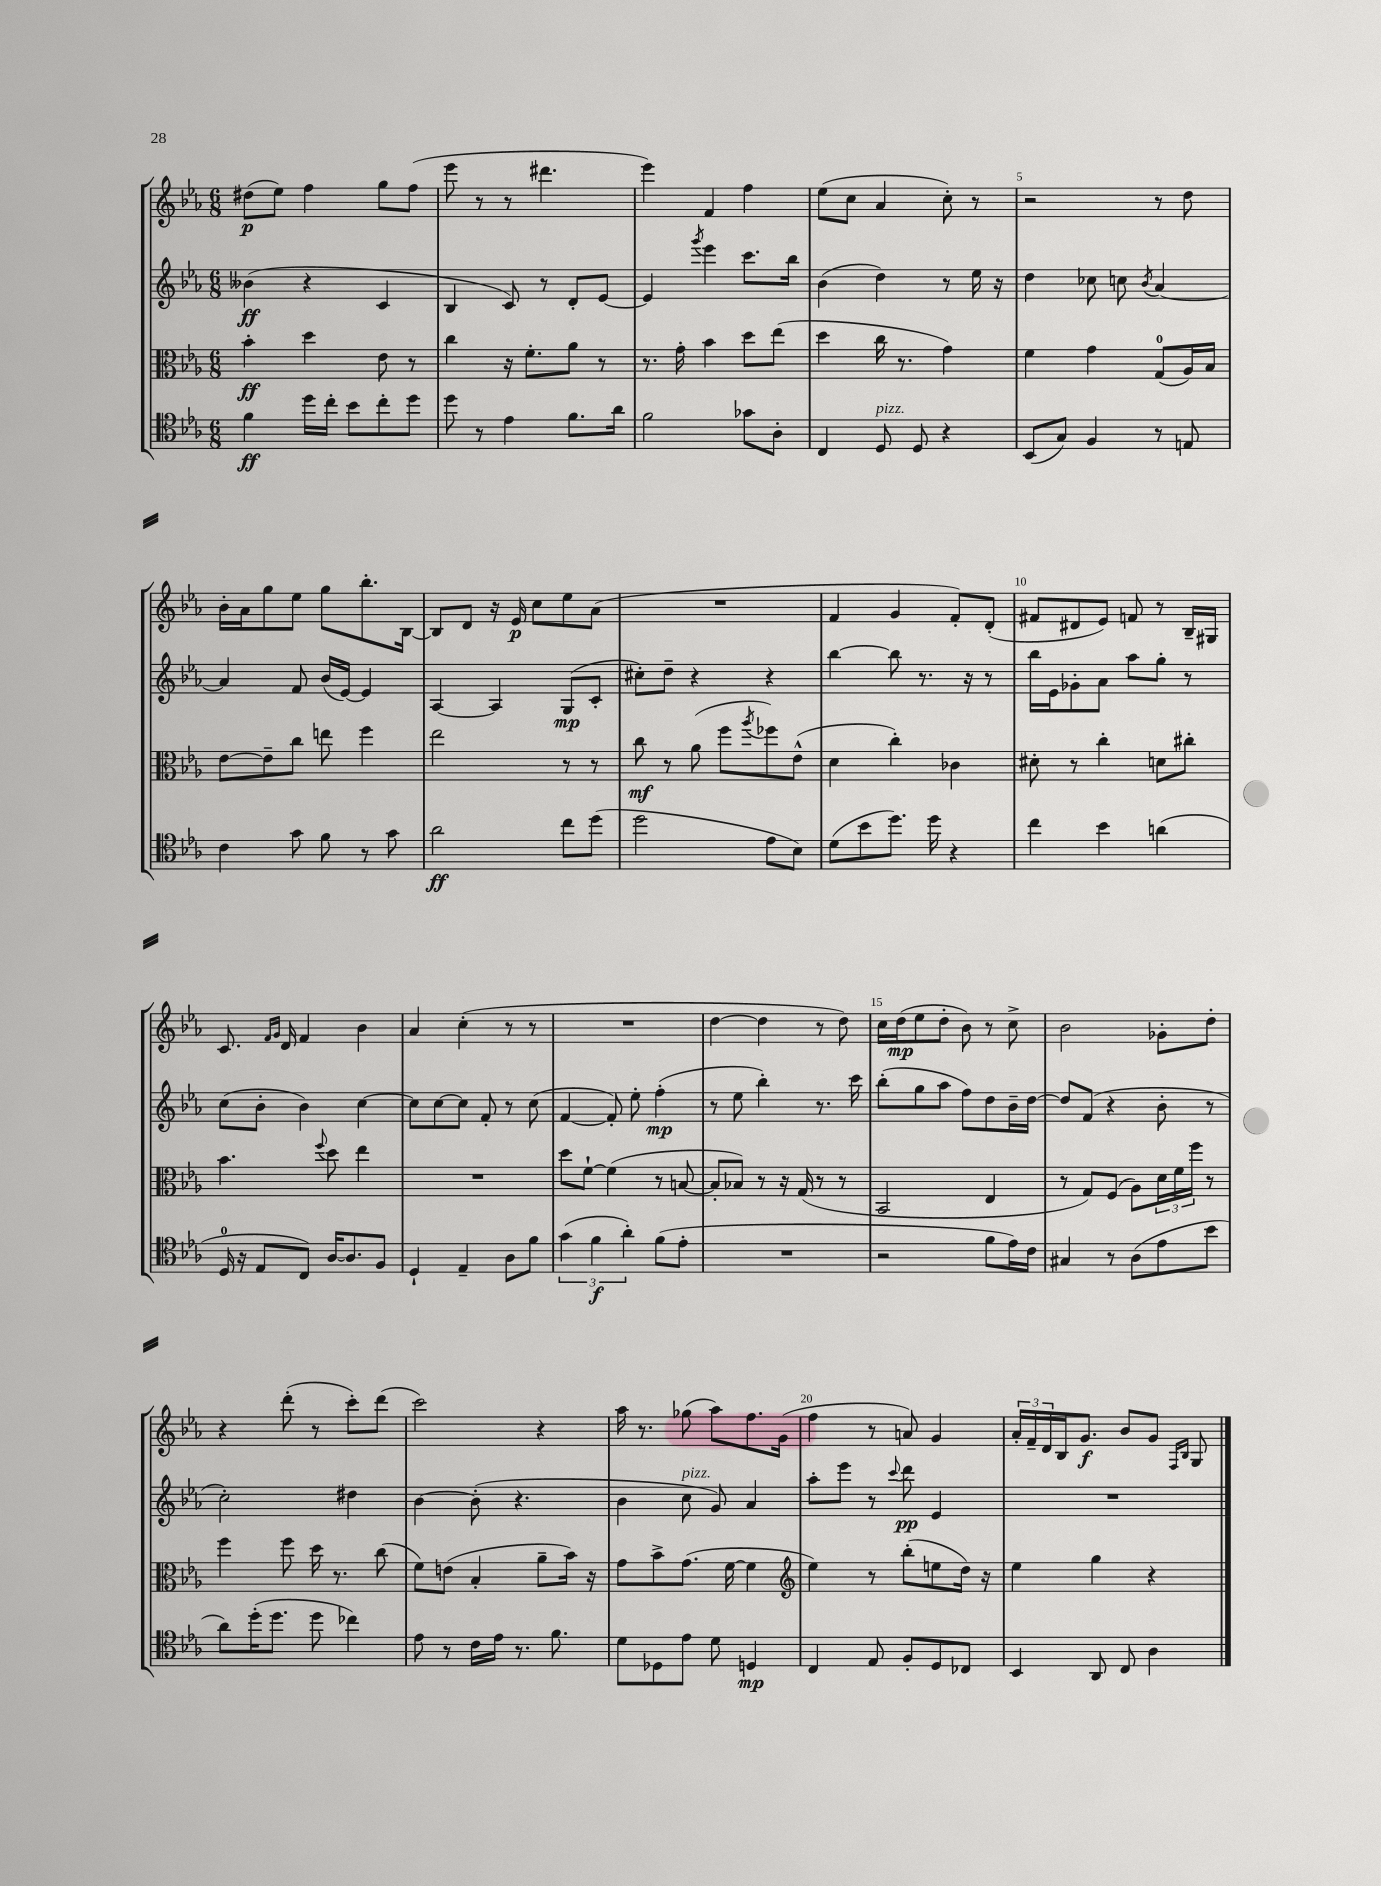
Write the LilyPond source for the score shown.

<<
\new StaffGroup <<
\new Staff = "s0" {
    \clef treble \key ees \major \numericTimeSignature \time 6/8
    dis''8\p( ees''8) f''4 g''8 f''8( |
    ees'''8 r8 r8 dis'''4. |
    ees'''4) f'4 f''4 |
    ees''8( c''8 aes'4 c''8-.) r8 |
    r2 r8 d''8 |
    bes'16-. aes'16 g''8 ees''8 g''8 bes''8.-. bes16~ |
    bes8 d'8 r16 ees'16\p c''8 ees''8 aes'8( |
    R2. |
    f'4 g'4 f'8-.) d'8-.( |
    fis'8 dis'8 ees'8) f'8 r8 bes16-- gis16 |
    c'8. \grace { f'16 g'16 } d'16 f'4 bes'4 |
    aes'4 c''4-.( r8 r8 |
    R2. |
    d''4~ d''4 r8 d''8) |
    c''16 d''16\mp( ees''8 d''8-. bes'8) r8 c''8-> |
    bes'2 ges'8-. d''8-. |
    r4 d'''8-.( r8 c'''8-.) d'''8( |
    c'''2) r4 |
    aes''16 r8. ges''8( aes''8) f''8. g'16( |
    f''4 r8 a'8) g'4 |
    \tuplet 3/2 { aes'16-. f'16-- d'16 } bes16 g'8.\f bes'8 g'8 \grace { f16 bes16 } g8 \bar "|." |
}
\new Staff = "s1" {
    \clef treble \key ees \major \numericTimeSignature \time 6/8
    beses'4\ff( r4 c'4 |
    bes4 c'8) r8 d'8-. ees'8~ |
    ees'4 \acciaccatura { g'''8 } ees'''4 c'''8. bes''16 |
    bes'4( d''4) r8 ees''16 r16 |
    d''4 ces''8 c''8 \acciaccatura { bes'8 } aes'4~ |
    aes'4 f'8 bes'16( ees'16~) ees'4 |
    aes4~ aes4 g8\mp( c'8-. |
    cis''8-.) d''8-- r4 r4 |
    bes''4~ bes''8 r8. r16 r8 |
    bes''16 ees'16 ges'8-. aes'8 aes''8 g''8-. r8 |
    c''8( bes'8-. bes'4) c''4~ |
    c''8 c''8~ c''8 f'8-. r8 c''8( |
    f'4~ f'8-.) ees''8-. f''4-.\mp( |
    r8 ees''8 bes''4-.) r8. c'''16 |
    bes''8-.( g''8 aes''8 f''8) d''8 bes'16-- d''16~ |
    d''8 f'8( r4 bes'8-. r8 |
    c''2-.) dis''4 |
    bes'4~ bes'8-.( r4. |
    bes'4 c''8^\markup { \italic "pizz." } g'8) aes'4 |
    aes''8-. ees'''8 r8 \appoggiatura { c'''8 } d'''8\pp ees'4 |
    R2. \bar "|." |
}
\new Staff = "s2" {
    \clef alto \key ees \major \numericTimeSignature \time 6/8
    bes'4-.\ff d''4 ees'8 r8 |
    c''4 r16 f'8.-. aes'8 r8 |
    r8. g'16-. bes'4 d''8 ees''8( |
    d''4 c''16 r8. g'4) |
    f'4 g'4 g8-0( aes16) bes16 |
    ees'8~ ees'8-- c''8 e''8 f''4 |
    ees''2 r8 r8 |
    c''8\mf r8 aes'8( f''8 \acciaccatura { aes''8 } fes''8) ees'8-^( |
    d'4 c''4-.) ces'4 |
    dis'8-. r8 c''4-. d'8 cis''8-. |
    bes'4. \appoggiatura { f''8 } d''8 ees''4 |
    R2. |
    d''8 f'8~-! f'4( r8 b8~ |
    b8-. bes8) r8 r16 g16( r8 r8 |
    bes,2 ees4 |
    r8 g8) f8( aes8) \tuplet 3/2 { d'16 f'16 f''16 } r8 |
    f''4 f''8 d''16 r8. c''8( |
    f'8) e'8( bes4-. aes'8-- bes'16) r16 |
    g'8 bes'8-> g'8.( f'16~ f'4 |
    \clef treble ees''4) r8 bes''8-.( e''8 d''16) r16 |
    ees''4 g''4 r4 \bar "|." |
}
\new Staff = "s3" {
    \clef tenor \key ees \major \numericTimeSignature \time 6/8
    f'4\ff d''16 c''16-. bes'8 c''8-. d''8 |
    d''8 r8 ees'4 f'8. aes'16 |
    f'2 ges'8 aes8-. |
    c4 d8^\markup { \italic "pizz." } d8 r4 |
    bes,8( g8) f4 r8 e8 |
    c'4 g'8 f'8 r8 g'8 |
    aes'2\ff c''8 d''8( |
    d''2 ees'8 bes8) |
    d'8( bes'8 d''8.) d''16 r4 |
    c''4 bes'4 a'4( |
    d16-0 r16 ees8 c8) aes16~ aes8. f8 |
    d4-! ees4-- aes8 f'8 |
    \tuplet 3/2 { g'4( f'4\f aes'4-.) } f'8( ees'8-. |
    R2. |
    r2 f'8 ees'16) c'16 |
    gis4 r8 aes8( ees'8 bes'8 |
    aes'8) d''16-.( d''8. d''8 ces''4) |
    ees'8 r8 c'16 ees'16 r8. f'8. |
    d'8 des8 ees'8 d'8 d4\mp |
    c4 ees8 f8-. d8 ces8 |
    bes,4 aes,8 c8 aes4 \bar "|." |
}
>>
>>
\layout { \context { \Score \override BarNumber.break-visibility = ##(#f #t #t) barNumberVisibility = #(every-nth-bar-number-visible 5) } }
